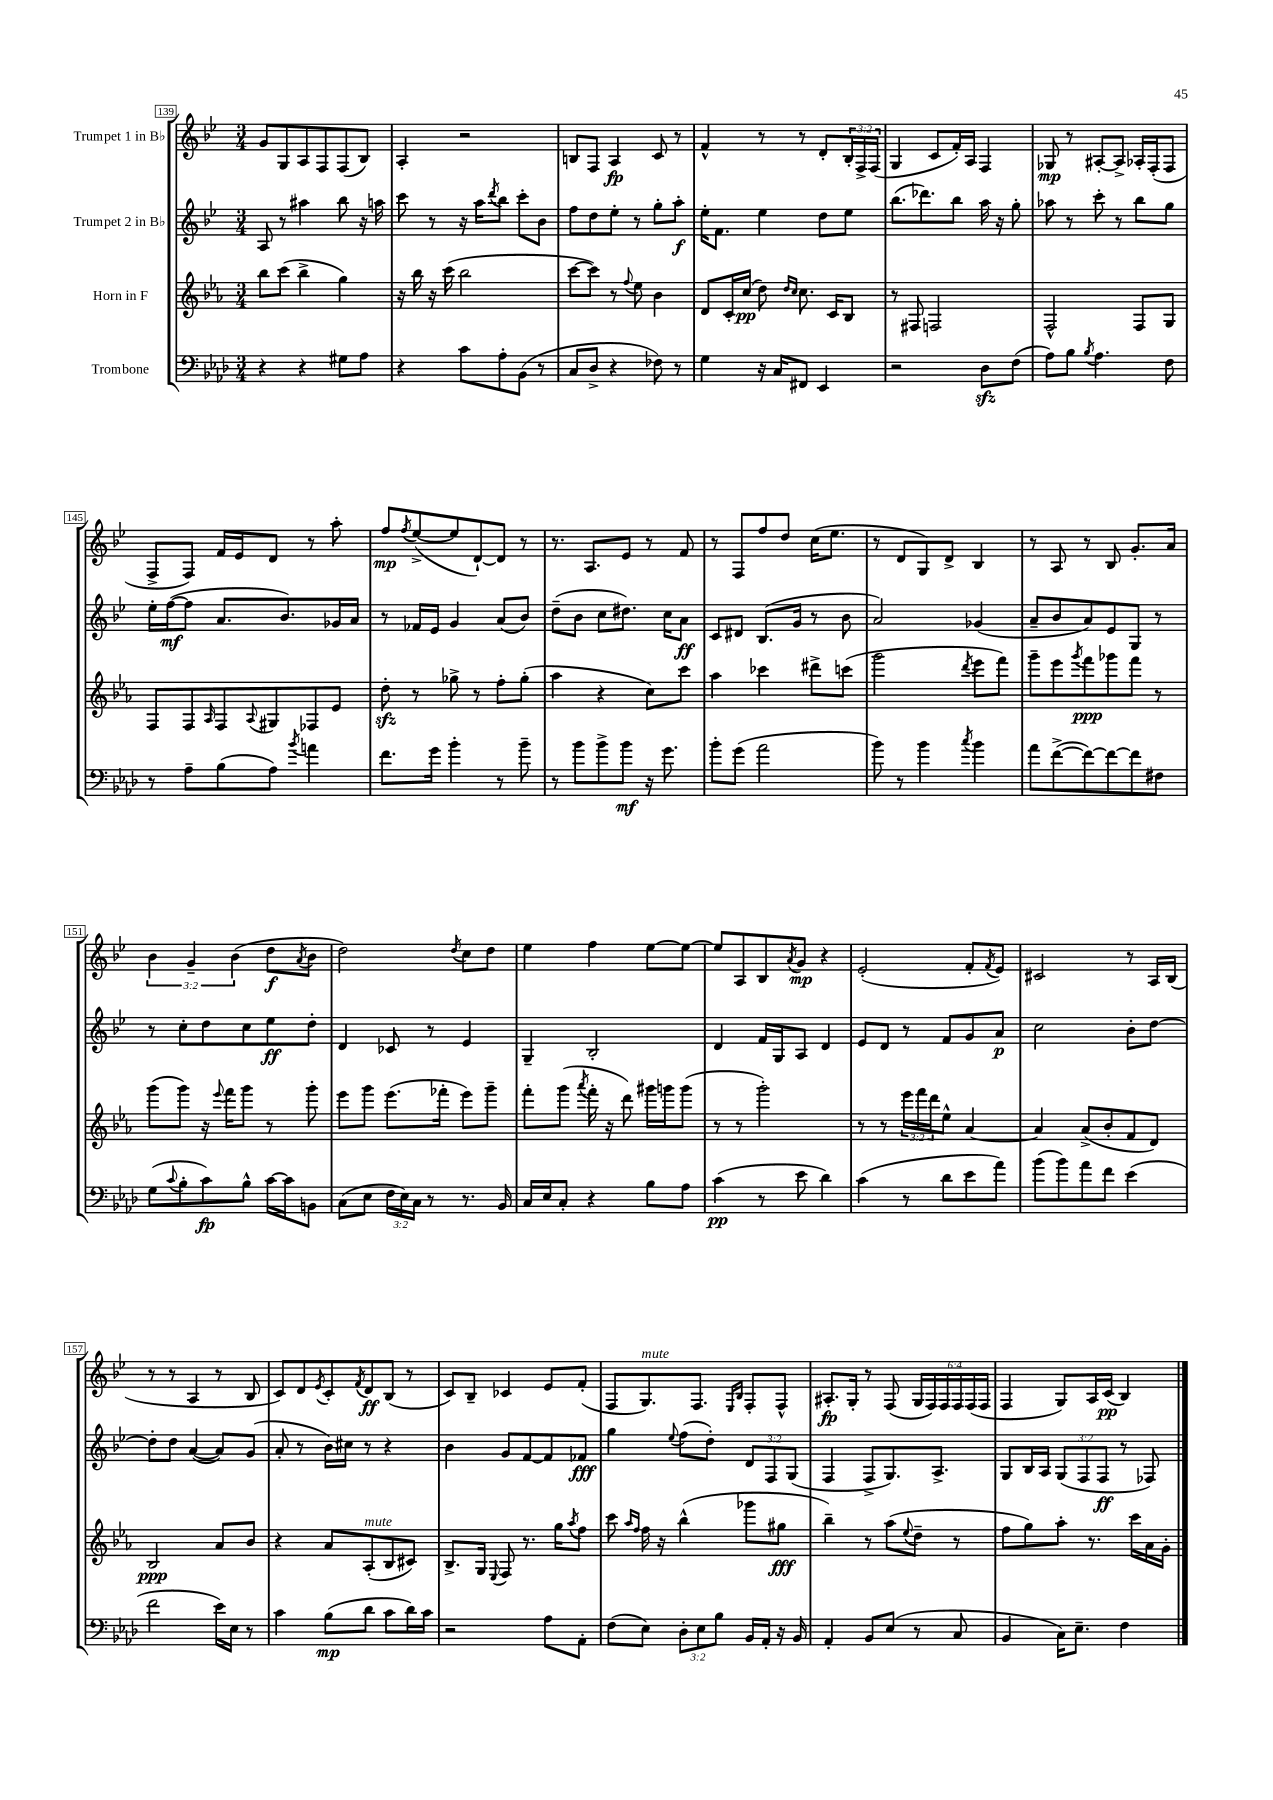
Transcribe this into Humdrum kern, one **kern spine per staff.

**kern	**dynam	**kern	**dynam	**kern	**dynam	**kern	**dynam
*part4	*part4	*part3	*part3	*part2	*part2	*part1	*part1
*staff4	*staff4	*staff3	*staff3	*staff2	*staff2	*staff1	*staff1
*I"Trombone	*	*I"Horn in F	*	*I"Trumpet 2 in B♭	*	*I"Trumpet 1 in B♭	*
*clefF4	*	*clefG2	*	*clefG2	*	*clefG2	*
*k[b-e-a-d-]	*	*k[b-e-a-]	*	*k[b-e-]	*	*k[b-e-]	*
*M3/4	*	*M3/4	*	*M3/4	*	*M3/4	*
=139	=139	=139	=139	=139	=139	=139	=139
4r	.	8bb-\L	.	8A/	.	8g/L	.
.	.	(8ccc\J	.	8r	.	8G/	.
4r	.	4bb-^\	.	4aa#X\	.	8A/	.
.	.	.	.	.	.	8F/	.
8G#X\L	.	4gg\)	.	8bb-\	.	(8F/	.
8A-\J	.	.	.	16r	.	8B-/J)	.
.	.	.	.	16aan\	.	.	.
=140	=140	=140	=140	=140	=140	=140	=140
4r	.	16r	.	8ccc\	.	4A'/	.
.	.	16bb-\	.	.	.	.	.
.	.	16r	.	8r	.	.	.
.	.	(16ccc\	.	.	.	.	.
8c\L	.	2bb-\	.	16r	.	2r	.
.	.	.	.	16aa\KL	.	.	.
.	.	.	.	8qddd/	.	.	.
8A-'\	.	.	.	8bb-\J	.	.	.
(8BB-\J	.	.	.	8ccc'\L	.	.	.
8r	.	.	.	8b-\J	.	.	.
=141	=141	=141	=141	=141	=141	=141	=141
8C/L	.	[8ccc\L	.	8ff\L	.	8Bn/L	.
8D-^/J	.	8ccc\J])	.	8dd\	.	8F/J	.
4r	.	8r	.	8ee-'\J	.	4A/	fp
.	.	8qqff/	.	.	.	.	.
.	.	8ee-\	.	8r	.	.	.
8F-X\)	.	4b-\	.	8gg'\L	.	8c/	.
8r	.	.	.	8aa'\J	f	8r	.
=142	=142	=142	=142	=142	=142	=142	=142
4G\	.	8d/L	.	16ee-'\KL	.	4f^^/	.
.	.	.	.	8.f\J	.	.	.
.	.	16c'/L	.	.	.	.	.
.	.	(16cc/JJ	pp	.	.	.	.
16r	.	8dd\)	.	4ee-\	.	8r	.
16C/KL	.	.	.	.	.	.	.
.	.	16qqdd/LL	.	.	.	.	.
.	.	16qqcc/JJ	.	.	.	.	.
8FF#X/J	.	8.cc\	.	.	.	8r	.
4EE-/	.	.	.	8dd\L	.	8d'/L	.
.	.	16c/KL	.	.	.	.	.
.	.	8B-/J	.	8ee-\J	.	24B-'/L	.
.	.	.	.	.	.	24F^/	.
.	.	.	.	.	.	(24F/JJ	.
=143	=143	=143	=143	=143	=143	=143	=143
2r	.	8r	.	(8.bb-\L	.	4G/	.
.	.	8F#X/	.	.	.	.	.
.	.	.	.	8.ddd-X\)	.	.	.
.	.	2Fn/	.	.	.	8c/L	.
.	.	.	.	8bb-\J	.	16f'/L)	.
.	.	.	.	.	.	16A/JJ	.
8D-zz\L	.	.	.	16aa\	.	4F/	.
.	.	.	.	16r	.	.	.
(8F\J	.	.	.	8gg'\	.	.	.
=144	=144	=144	=144	=144	=144	=144	=144
8A-\L)	.	2F^^/	.	8aa-X\	.	8G-X/	mp
8B-\J	.	.	.	8r	.	8r	.
8qB-/	.	.	.	.	.	.	.
4.A-\	.	.	.	8ccc'\	.	[8A#X'/L	.
.	.	.	.	8r	.	8A#^/J]	.
.	.	8F/L	.	8bb-\L	.	16A-X'/LL	.
.	.	.	.	.	.	(16F'/J	.
8F\	.	8G/J	.	8gg\J	.	8F/J	.
!!LO:LB:g=z
=145	=145	=145	=145	=145	=145	=145	=145
8r	.	8F/L	.	16ee-'\LL	.	8F^/L	.
.	.	.	.	([16ff\J	mf	.	.
8A-~\L	.	8F/	.	8ff\J]	.	8F/J)	.
.	.	16qqA-/	.	.	.	.	.
(8B-\	.	8F/	.	8.a/L	.	16f/LL	.
.	.	.	.	.	.	16e-/J	.
.	.	8qqA-/	.	.	.	.	.
8A-\J)	.	8G#X/	.	.	.	8d/J	.
.	.	.	.	8.b-/)	.	.	.
8qb-/	.	.	.	.	.	.	.
4an\	.	8F-X/	.	.	.	8r	.
.	.	8e-/J	.	16g-X/L	.	8aa'\	.
.	.	.	.	16a/JJ	.	.	.
=146	=146	=146	=146	=146	=146	=146	=146
8.f\L	.	8ddzz'\	.	8r	.	8ff/L	mp
.	.	.	.	.	.	8qff/	.
.	.	8r	.	16f-X/LL	.	([8ee-^/	.
16g\Jk	.	.	.	16e-/JJ	.	.	.
4b-'\	.	8gg-X^\	.	4g/	.	8ee-/]	.
.	.	8r	.	.	.	[8d`/)	.
8r	.	8ff'\L	.	(8a/L	.	8d/J]	.
8b-~\	.	(8gg-'\J	.	8b-/J)	.	8r	.
=147	=147	=147	=147	=147	=147	=147	=147
8r	.	4aa-\	.	(8dd~\L	.	8.r	.
8b-\L	.	.	.	8b-\J	.	.	.
.	.	.	.	.	.	8.A/L	.
8b-^\	.	4r	.	8cc\L	.	.	.
8b-\J	mf	.	.	8.dd#X\J)	.	8e-/J	.
16r	.	8cc\L)	.	.	.	8r	.
8.g\	.	.	.	16cc\KL	.	.	.
.	.	8ccc\J	.	8a\J	ff	8f/	.
=148	=148	=148	=148	=148	=148	=148	=148
8b-'\L	.	4aa-\	.	8c/L	.	8r	.
(8g\J	.	.	.	8d#X/J	.	8F/L	.
2a-\	.	4ccc-X\	.	(8.B-/L	.	8ff/	.
.	.	.	.	.	.	8dd/J	.
.	.	.	.	16g/Jk	.	.	.
.	.	8ddd#X^\L	.	8r	.	(16cc\KL	.
.	.	.	.	.	.	8.ee-\J	.
.	.	(8cccn\J	.	8b-\	.	.	.
=149	=149	=149	=149	=149	=149	=149	=149
8b-\)	.	2ggg\	.	2a/)	.	8r	.
8r	.	.	.	.	.	8d/L	.
4b-\	.	.	.	.	.	8G/)	.
.	.	.	.	.	.	8d^/J	.
8qcc/	.	8qddd/	.	.	.	.	.
4b-\	.	8eee-\L	.	(4g-X/	.	4B-/	.
.	.	8fff\J)	.	.	.	.	.
=150	=150	=150	=150	=150	=150	=150	=150
8a-\L	.	8ggg~\L	.	8a~/L	.	8r	.
([8f^\	.	8eee-\	.	8b-/	.	8A/	.
.	.	8qggg/	.	.	.	.	.
8f\_)	.	8fff\	ppp	8a/)	.	8r	.
8f\_	.	8ggg-X\	.	8e-/	.	8B-/	.
8f\]	.	8fff\J	.	8G/J	.	8.g'/L	.
8F#X\J	.	8r	.	8r	.	.	.
.	.	.	.	.	.	16a/Jk	.
!!LO:LB:g=z
=151	=151	=151	=151	=151	=151	=151	=151
(8G\L	.	(8ggg\L	.	8r	.	6b-\	.
8qqc/	.	.	.	.	.	.	.
8B-'\	.	8ggg\J)	.	8cc'\L	.	.	.
.	.	.	.	.	.	6g~/	.
8c\)	fp	16r	.	8dd\	.	.	.
.	.	8qqeee-/	.	.	.	.	.
.	.	16fff\KL	.	.	.	.	.
.	.	.	.	.	.	(6b-\	.
8B-^^\J	.	8ggg\J	.	8cc\	.	.	.
[16c\LL	.	8r	.	8ee-\	ff	8dd\L	f
16c\J]	.	.	.	.	.	.	.
.	.	.	.	.	.	8qa/	.
8BBn\J	.	8ggg'\	.	8dd'\J	.	8b-\J	.
=152	=152	=152	=152	=152	=152	=152	=152
(8C\L	.	8eee-\L	.	4d/	.	2dd\)	.
8E-\J	.	8ggg\J	.	.	.	.	.
24F\LL	.	(8.eee-\L	.	8c-X/	.	.	.
24E-\)	.	.	.	.	.	.	.
24C\JJ	.	.	.	.	.	.	.
8r	.	.	.	8r	.	.	.
.	.	16fff-X'\Jk	.	.	.	.	.
.	.	.	.	.	.	8qdd/	.
8.r	.	8eee-\L)	.	4e-/	.	8cc\L	.
.	.	8ggg~\J	.	.	.	8dd\J	.
16BB-/	.	.	.	.	.	.	.
=153	=153	=153	=153	=153	=153	=153	=153
16C/LL	.	8fff'\L	.	4G~/	.	4ee-\	.
16E-/J	.	.	.	.	.	.	.
8C'/J	.	(8ggg\J	.	.	.	.	.
.	.	8qaaa-/	.	.	.	.	.
4r	.	16fff'\	.	2B-'/	.	4ff\	.
.	.	16r	.	.	.	.	.
.	.	8ddd\)	.	.	.	.	.
8B-\L	.	16ggg#X\LL	.	.	.	[8ee-\L	.
.	.	16gggn\J	.	.	.	.	.
8A-\J	.	(8ggg\J	.	.	.	8ee-\J_	.
=154	=154	=154	=154	=154	=154	=154	=154
(4c\	pp	8r	.	4d/	.	8ee-/L]	.
.	.	8r	.	.	.	8A/	.
8r	.	2ggg'\)	.	16f/LL	.	8B-/	.
.	.	.	.	16G/J	.	.	.
.	.	.	.	.	.	8qa/	.
8e-\	.	.	.	8A/J	.	8g/J	mp
4d-\)	.	.	.	4d/	.	4r	.
=155	=155	=155	=155	=155	=155	=155	=155
(4c\	.	8r	.	8e-/L	.	(2e-'/	.
.	.	8r	.	8d/J	.	.	.
8r	.	24eee-\LL	.	8r	.	.	.
.	.	24fff\	.	.	.	.	.
.	.	24ddd\J	.	.	.	.	.
8d-\L	.	8ee-^^\J	.	8f/L	.	.	.
8e-\	.	[4a-/	.	8g/	.	8f'/L	.
.	.	.	.	.	.	8qf/	.
8a-\J)	.	.	.	8a/J	p	8e-/J)	.
=156	=156	=156	=156	=156	=156	=156	=156
(8b-\L	.	4a-/]	.	2cc\	.	2c#X/	.
8b-\)	.	.	.	.	.	.	.
8a-\	.	(8a-^/L	.	.	.	.	.
8f\J	.	8b-'/	.	.	.	.	.
(4e-\	.	8f/	.	8b-'\L	.	8r	.
.	.	8d/J)	.	[8dd\J	.	16A/LL	.
.	.	.	.	.	.	(16B-/JJ	.
!!LO:LB:g=z
=157	=157	=157	=157	=157	=157	=157	=157
2f\	.	2B-/	ppp	8dd'\L]	.	8r	.
.	.	.	.	8dd\J	.	8r	.
.	.	.	.	([4a/	.	4A/	.
16e-\LL)	.	8a-/L	.	8a/L])	.	8r	.
16E-\JJ	.	.	.	.	.	.	.
8r	.	8b-/J	.	(8g/J	.	8B-/	.
=158	=158	=158	=158	=158	=158	=158	=158
4c\	.	4r	.	8a'/	.	8c/L)	.
.	.	.	.	8r	.	8d/	.
.	.	.	.	.	.	8qe-/	.
(8B-\L	mp	8a-/L	.	16b-\LL)	.	8c'/	.
.	.	.	.	16cc#X\JJ	.	.	.
.	.	.	.	.	.	8qf/	.
!	!	!LO:TX:a:i:t=mute	!	!	!	!	!
8d-\J	.	(8A-'/	.	8r	.	8d/	ff
8c\L	.	8B-/	.	4r	.	(8B-/J	.
16d-\L)	.	8c#X/J)	.	.	.	8r	.
16c\JJ	.	.	.	.	.	.	.
=159	=159	=159	=159	=159	=159	=159	=159
2r	.	8.B-^/L	.	4b-\	.	8c/L)	.
.	.	.	.	.	.	8B-~/J	.
.	.	16G/Jk	.	.	.	.	.
.	.	8qqE-/	.	.	.	.	.
.	.	8F/	.	8g/L	.	4c-X/	.
.	.	8.r	.	[8f/	.	.	.
8A-\L	.	.	.	8f/]	.	8e-/L	.
.	.	16gg\KL	.	.	.	.	.
.	.	8qaa-/	.	.	.	.	.
8AA-'\J	.	8ff\J	.	8f-X/J	fff	(8f'/J	.
=160	=160	=160	=160	=160	=160	=160	=160
(8F\L	.	8ccc\	.	4gg\	.	8F/L	.
.	.	16qqaa-/LL	.	.	.	.	.
.	.	16qqff/JJ	.	.	.	.	.
!	!	!	!	!	!	!LO:TX:a:i:t=mute	!
8E-\J)	.	16ff\	.	.	.	8.G/)	.
.	.	16r	.	.	.	.	.
.	.	.	.	8qqee-/	.	.	.
12D-'\L	.	(4bb-^^\	.	(8ff\L	.	.	.
.	.	.	.	.	.	8.F/J	.
12E-\	.	.	.	.	.	.	.
.	.	.	.	8dd'\J)	.	.	.
12B-\J	.	.	.	.	.	.	.
.	.	.	.	.	.	16qqE-/LL	.
.	.	.	.	.	.	16qqB-/JJ	.
16BB-/LL	.	8ggg-X\L	.	12d/L	.	8F'/L	.
16AA-'/JJ	.	.	.	.	.	.	.
.	.	.	.	12F/	.	.	.
16r	.	8gg#X\J	fff	.	.	8F^^/J	.
.	.	.	.	(12G/J	.	.	.
16BB-/	.	.	.	.	.	.	.
=161	=161	=161	=161	=161	=161	=161	=161
4AA-'/	.	4bb-~\)	.	4F/	.	8.A#X'/L	fp
.	.	.	.	.	.	16G'/Jk	.
8BB-/L	.	8r	.	8F^/L	.	8r	.
(8E-/J	.	(8aa-\L	.	8.G/)	.	(8F/	.
.	.	8qqee-/	.	.	.	.	.
8r	.	8dd~\J	.	.	.	24G/LL	.
.	.	.	.	.	.	24F/)	.
.	.	.	.	8.A^/J	.	.	.
.	.	.	.	.	.	24F/	.
8C/	.	8r	.	.	.	24F/	.
.	.	.	.	.	.	(24F/	.
.	.	.	.	.	.	24F/JJ	.
=162	=162	=162	=162	=162	=162	=162	=162
4BB-/	.	8ff\L	.	8G/L	.	4F/	.
.	.	8gg\)	.	16B-/L	.	.	.
.	.	.	.	16A/JJ	.	.	.
16C\KL)	.	8aa-'\J	.	(12G/L	.	8G/L)	.
8.E-~\J	.	.	.	.	.	.	.
.	.	.	.	12F/	.	.	.
.	.	8.r	.	.	.	16A/L	.
.	.	.	.	12F/J	ff	.	.
.	.	.	.	.	.	(16c/JJ	pp
4F\	.	.	.	8r	.	4B-/)	.
.	.	16ccc\LL	.	.	.	.	.
.	.	16a-\	.	8F-X/)	.	.	.
.	.	16g'\JJ	.	.	.	.	.
==	==	==	==	==	==	==	==
*-	*-	*-	*-	*-	*-	*-	*-
